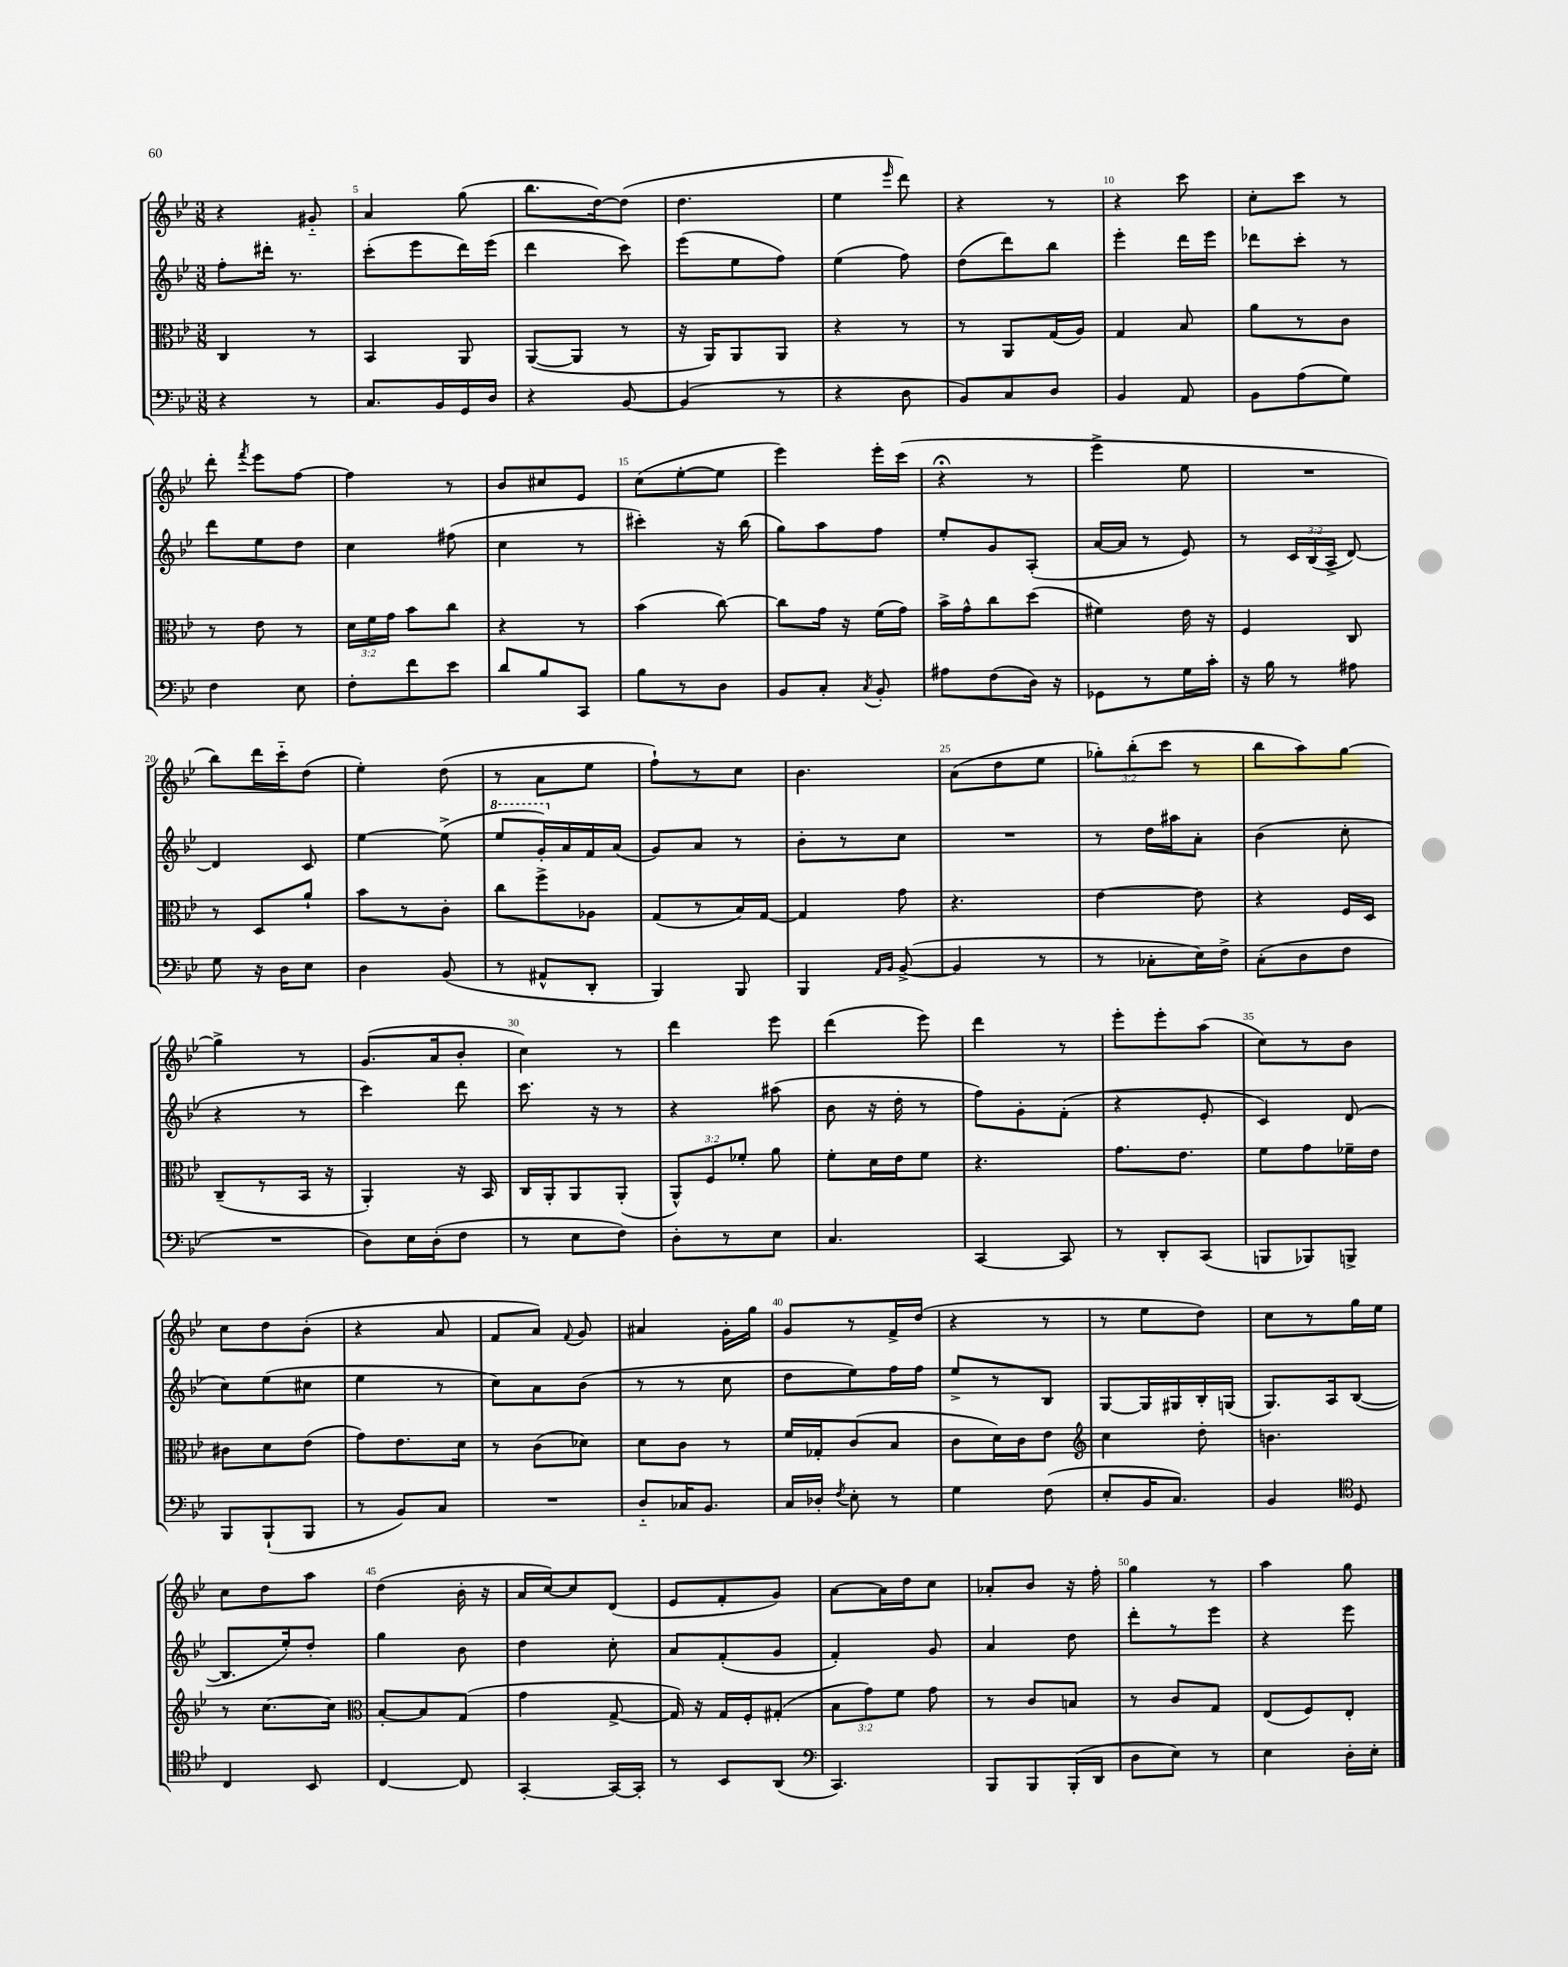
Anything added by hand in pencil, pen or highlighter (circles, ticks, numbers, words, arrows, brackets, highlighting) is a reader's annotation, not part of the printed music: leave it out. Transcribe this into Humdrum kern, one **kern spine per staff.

**kern	**kern	**kern	**kern
*staff4	*staff3	*staff2	*staff1
*clefF4	*clefC3	*clefG2	*clefG2
*k[b-e-]	*k[b-e-]	*k[b-e-]	*k[b-e-]
*M3/8	*M3/8	*M3/8	*M3/8
4r	4C/	8ff'\L	4r
.	.	16ddd#'\Jk	.
.	.	8.r	.
8r	8r	.	8g#'~/
=	=	=	=
8.C/L	4BB-/	(8ccc'\L	4a/
.	.	8eee-\	.
16BB-/L	.	.	.
16GG/	8AA/	16ddd\L)	(8gg\
16D/JJ	.	(16eee-\JJ	.
=	=	=	=
4r	([8AA/L	4ddd\	8.bb-\L
.	8AA/]J	.	.
.	.	.	[16dd\k)
[8BB-/	8r	8ccc\)	(8dd\]J
=	=	=	=
(4BB-/]	16r	(8eee-\L	4.dd\
.	16AA/LK)	.	.
.	8AA/	8ee-\	.
8r	8AA/J	8ff\J)	.
=	=	=	=
4r	4r	(4ee-\	4ee-\
.	.	.	16qqeee-/
8D\	8r	8ff\)	8ddd\)
=	=	=	=
8BB-/L)	8r	(8dd\L	4r
8C/	8AA/L	8ddd\)	.
8D/J	(16G/L	8bb-\J	8r
.	16A/JJ)	.	.
=	=	=	=
4BB-/	4G/	4eee-'\	4r
8AA/	8B-/	16ddd\LL	8ccc\
.	.	16eee-\JJ	.
=	=	=	=
8BB-\L	8a\L	8ddd-\L	8cc'\L
(8A\	8r	8ccc'\J	8ccc\J
8G\J)	8c\J	8r	8r
=	=	=	=
4F\	8r	8ddd\L	8ddd'\
.	.	.	8qfff/
.	8e-\	8ee-\	8eee-\L
8E-\	8r	8dd\J	[8ff\J
=	=	=	=
8F'\L	24d\LL	4cc\	4ff\]
.	24f\	.	.
.	24g\JJ	.	.
8f\	8b-\L	.	.
8e-\J	8cc\J	(8ff#\	8r
=	=	=	=
8d/L	4r	4cc\	8b-/L
8B-/	.	.	8cc#/
8CC/J	8r	8r	8e-/J
=	=	=	=
8B-\L	(4b-\	4ccc#'\)	(8cc\L
8r	.	.	[8ee-'\
8D\J	[8cc\)	16r	8ee-\]J
.	.	(16bb-\	.
=	=	=	=
8BB-/L	8cc\]L	8gg\L)	4eee-\)
8C'/J	16g\Jk	8aa\	.
.	16r	.	.
8qC/	.	.	.
8BB-'/	(16f\LL	8ff\J	16eee-'\LL
.	16g\JJ)	.	(16ccc\JJ
=	=	=	=
8A#\L	16b-^\LL	8ee-'/L	4r;
.	16g^^\J	.	.
(8F\	8cc\	8g/	.
16D\Jk)	(8dd\J	(8A'/J	8r
16r	.	.	.
=	=	=	=
8GG-\L	4f#\)	[16a/LL	4eee-^\
.	.	16a/]JJ	.
8r	.	8r	.
16G\L	16e-\	8e-/)	8ee-\
16c'\JJ	16r	.	.
=	=	=	=
16r	4F/	8r	4.r
16B-\	.	.	.
8r	.	24c/LL	.
.	.	(24B-/	.
.	.	24A^/JJ	.
8A#\	8C/	[8d/)	.
=	=	=	=
8G\	8r	4d/]	8bb-\L)
16r	8D/L	.	16ddd\L
16D\LK	.	.	16ccc'~\J
8E-\J	8a`/J	8c/	(8dd\J
=	=	=	=
4D\	8b-\L	[4ee-\	4ee-'\)
.	8r	.	.
(8BB-/	8c'\J	(8ee-^\]	(8dd\
=	=	=	=
8r	8cc\L	8eee-/L	8r
8AA#^^/L	8ff^\	16gg'/L)	8a\L
.	.	16a/	.
8DD'/J	8A-\J	16f/	8ee-\J
.	.	(16a/JJ	.
=	=	=	=
4BBB-/)	(8G/L	8g/L)	8ff`\L)
.	8r	8a/J	8r
8BBB-/	16B-/L)	8r	8cc\J
.	[16G/JJ	.	.
=	=	=	=
4BBB-/	4G/]	8b-'\L	4.b-\
.	.	8r	.
16qqAA/LL	.	.	.
16qqBB-/JJ	.	.	.
([8BB-^/	8g\	8cc\J	.
=	=	=	=
4BB-/]	4.r	4.r	(8a\L
.	.	.	8dd\
8r	.	.	8ee-\J
=	=	=	=
8r	[4e-\	8r	12gg-'\L)
.	.	.	(12bb-'\
8C-'\L	.	16dd\LL	.
.	.	.	12ccc\J
.	.	16aa#\J	.
16E-\L)	8e-\]	8a'\J	8r
16F^\JJ	.	.	.
=	=	=	=
(8C'\L	4r	(4b-\	8bb-\L
8D\	.	.	8aa\)
8F\J	16F/LL	8cc'\	[8gg\J
.	16D/JJ	.	.
=	=	=	=
4.r	(8C~/L	4r	4gg^\]
.	8r	.	.
.	16BB-/Jk	8r	8r
.	16r	.	.
=	=	=	=
8D\L)	4AA'/)	4ccc\)	(8.g/L
16E-\L	.	.	.
(16D'\J	.	.	16a/k
8F\J	16r	8ddd\	8b-'/J
.	16BB-/	.	.
=	=	=	=
8r	16C/LL	8.ccc\	4cc\)
.	16AA'/J	.	.
8E-\L	8AA/	.	.
.	.	16r	.
8F\J)	(8AA'/J	8r	8r
=	=	=	=
8D'\L	12AA^^/L)	4r	4ddd\
.	12F/	.	.
8r	.	.	.
.	12f-'/J	.	.
8E-\J	8a\	(8aa#\	8eee-\
=	=	=	=
4.C/	8f'\L	8b-\	(4ddd\
.	16d\L	16r	.
.	16e-\J	16dd'\	.
.	8f\J	8r	8eee-\)
=	=	=	=
[4CC/	4.r	8ff\L)	4ddd\
.	.	8g'\	.
8CC/]	.	(8f'\J	8r
=	=	=	=
8r	8.g\L	4r	8eee-'\L
8DD'/L	.	.	8eee-'\
.	8.e-\J	.	.
(8CC/J	.	8e-'/	(8aa\J
=	=	=	=
8BBB/L	8f\L	4c/)	8cc\L)
8BBB-/)	8g\	.	8r
8BBB^/J	16f-~\L	(8d/	8b-\J
.	16e-\JJ	.	.
=	=	=	=
8BBB-/L	8c#\L	8cc\L)	8cc\L
(8BBB-`/	8d\	(8ee-\	8dd\
8BBB-/J	(8e-\J	8cc#\J	(8b-'\J
=	=	=	=
8r	8g\L)	4ee-\	4r
8BB-/L)	8.e-\	.	.
8C/J	.	8r	8a/
.	16d\Jk	.	.
=	=	=	=
4.r	8r	8cc\L)	8f/L
.	(8c\L	8a\	8a/J)
.	.	.	8qqf/
.	8d-\J)	(8b-\J	8g/
=	=	=	=
8D'~/L	8d\L	8r	4a#/
16C-/K	8c\J	8r	.
8.BB-/J	.	.	.
.	8r	8cc\	16g'\LL
.	.	.	16gg\JJ
=	=	=	=
16C/LL	16f/LL	8dd\L	8g/L
16D-'/JJ	16G-'/J	.	.
8qF/	.	.	.
8E-'\	(8c/	8ee-\)	8r
8r	8B-/J	16ff\L	16f^/L
.	.	16ff\JJ	(16dd/JJ
=	=	=	=
4G\	8c\L	8ee-^/L	4r
.	16d\L)	8r	.
.	16c\J	.	.
(8F\	8e-\J	8B-/J	8r
=	=	=	=
*	*clefG2	*	*
8E-'/L	4cc\	[8G/L	8r
16BB-/K	.	16G/]L	8ee-\L
8.C/J)	.	16G#/	.
.	8dd'\	16B-'/	8dd\J)
.	.	(16G/JJ	.
=	=	=	=
4BB-/	4.b\	8.G/L)	8cc\L
.	.	.	8r
.	.	16A/k	.
*clefC4	*	*	*
8D/	.	([8B-/J	16gg\L
.	.	.	16ee-\JJ
=	=	=	=
4C/	8r	8.B-/]L	8cc\L
.	[8.cc\L	.	8dd\
.	.	16ee-'/k)	.
8BB-/	.	8dd'/J	8aa\J
.	16cc\]Jk	.	.
=	=	=	=
*	*clefC3	*	*
[4C/	[8B-'/L	4gg\	(4dd\
.	8B-/]	.	.
8C/]	(8G/J	8b-\	16b-'\
.	.	.	16r
=	=	=	=
[4GG'/	4g\	4dd\	16a/LL
.	.	.	[16cc/J)
.	.	.	8cc/]
16GG/_LL	[8G^/	8cc'\	(8d/J
16GG'/]JJ	.	.	.
=	=	=	=
8r	16G/])	8a/L	8e-/L
.	16r	.	.
8BB-/L	16G/LL	(8f'/	8f'/
.	16F'/J	.	.
(8AA/J	(8G#'/J	8g/J	8g/J)
=	=	=	=
*clefF4	*	*	*
4.CC/)	12B-\L	4f'/)	[8a\L
.	12g\)	.	.
.	.	.	16a\]L
.	12f\J	.	.
.	.	.	16dd\J
.	8g\	8g/	8cc\J
=	=	=	=
8BBB-/L	8r	4a/	8a-'/L
8BBB-/	8c/L	.	8b-/J
(16BBB-'/L	8B/J	8dd\	16r
16DD/JJ	.	.	16ff'\
=	=	=	=
8D\L	8r	8ddd'\L	4gg\
8E-\J)	8c/L	8r	.
8r	8G/J	8eee-\J	8r
=	=	=	=
4E-\	(8E-/L	4r	4aa\
.	8F/)	.	.
16D'\LL	8E-'/J	8eee-\	8gg\
16E-'\JJ	.	.	.
==	==	==	==
*-	*-	*-	*-
